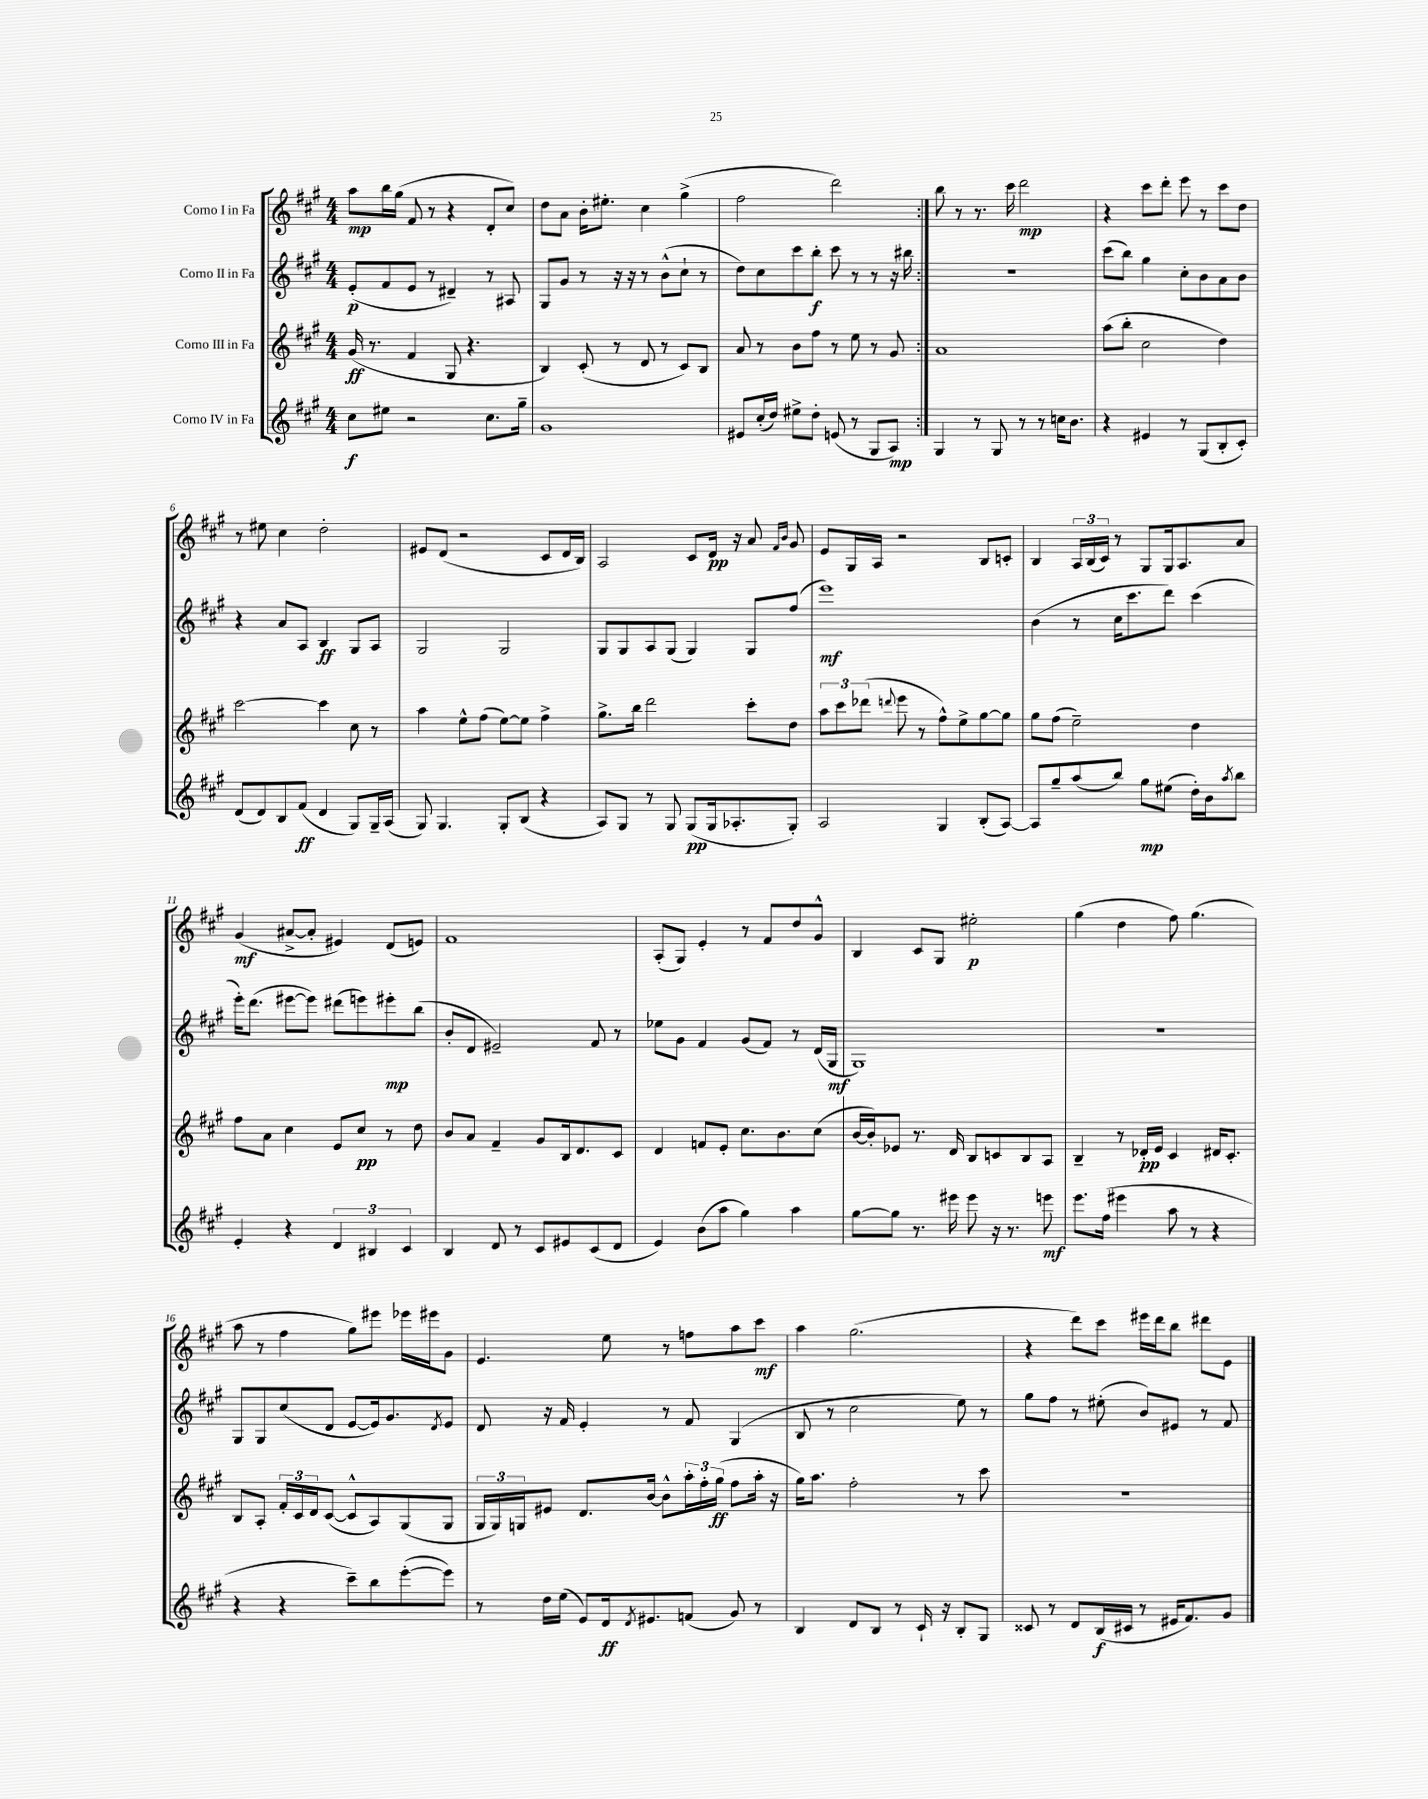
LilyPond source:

<<
\new StaffGroup <<
\new Staff = "s0" \with { instrumentName = "Corno I in Fa" } {
    \clef treble \key a \major \numericTimeSignature \time 4/4
    \repeat volta 2 { a''8\mp b''16 gis''16( fis'8 r8 r4 d'8-. cis''8) |
    d''8 a'8 b'16-. eis''8.-. cis''4 gis''4->( |
    fis''2 d'''2) | }
    b''8 r8 r8. cis'''16 d'''2\mp |
    r4 cis'''8 d'''8-. e'''8 r8 cis'''8 d''8 |
    r8 eis''8 cis''4 d''2-. |
    eis'8 d'8( r2 cis'8 d'16 b16) |
    a2 cis'8 d'16\pp r16 a'8 \grace { fis'16 b'16 } gis'8 |
    e'8 gis16 a16 r2 b8 c'8-. |
    b4 \tuplet 3/2 { a16 b16( cis'16) } r8 gis8 gis16 a8. a'8 |
    gis'4\mf( ais'8~-> ais'8-. eis'4) d'8( e'8) |
    fis'1 |
    a8-.( gis8) e'4-. r8 fis'8 d''8 gis'8-^ |
    b4 cis'8 gis8 eis''2-.\p |
    gis''4( d''4 fis''8) gis''4.( |
    a''8 r8 fis''4 gis''8) eis'''8 ees'''16 eis'''16 gis'8 |
    e'4. e''8 r8 f''8 a''8 cis'''8\mf |
    a''4 gis''2.( |
    r4 d'''8) cis'''8 eis'''16 d'''16 b''8 dis'''8 e'8 \bar "|." |
}
\new Staff = "s1" \with { instrumentName = "Corno II in Fa" } {
    \clef treble \key a \major \numericTimeSignature \time 4/4
    \repeat volta 2 { e'8-.\p( fis'8 e'8 r8 dis'4--) r8 ais8 |
    gis8 gis'8 r8 r16 r16 r8 b'8-^( cis''8-! r8 |
    d''8) cis''8 cis'''8 b''8-.\f cis'''8 r8 r8 r16 bis''16 | }
    R1 |
    cis'''8( b''8) gis''4 cis''8-. b'8 a'8 b'8 |
    r4 a'8 a8 b4\ff gis8 a8 |
    gis2 gis2 |
    gis8 gis8 a8 gis8( gis4) gis8 fis''8( |
    e'''1\mf) |
    b'4( r8 cis''16 cis'''8. d'''8) cis'''4( |
    e'''16-.) d'''8.( eis'''8~ eis'''8) dis'''8( e'''8) eis'''8-.\mp b''8( |
    b'8-. d'8 eis'2--) fis'8 r8 |
    ees''8 gis'8 fis'4 gis'8( fis'8) r8 d'16( gis16\mf |
    gis1) |
    R1 |
    gis8 gis8 cis''8( d'8 e'8~ e'16) gis'8. \acciaccatura { d'8 } e'8 |
    d'8 r16 fis'16 e'4-. r8 fis'8 gis4( |
    b8 r8 cis''2 e''8) r8 |
    gis''8 fis''8 r8 eis''8-.( b'8) eis'8 r8 fis'8 \bar "|." |
}
\new Staff = "s2" \with { instrumentName = "Corno III in Fa" } {
    \clef treble \key a \major \numericTimeSignature \time 4/4
    \repeat volta 2 { gis'16\ff( r8. fis'4 gis8 r4. |
    b4) cis'8-.( r8 d'8 r8 cis'8) b8 |
    a'8 r8 b'8 fis''8 r8 e''8 r8 gis'8 | }
    a'1 |
    a''8( b''8-. cis''2 d''4) |
    cis'''2~ cis'''4 cis''8 r8 |
    a''4 e''8-^ fis''8( e''8~) e''8 fis''4-> |
    gis''8.-> b''16 d'''2 cis'''8-. d''8 |
    \tuplet 3/2 { a''8 cis'''8 des'''8( } \appoggiatura { d'''8 } e'''8 r8 fis''8-^) e''8-> gis''8~ gis''8 |
    gis''8 fis''8( e''2--) d''4 |
    fis''8 a'8 cis''4 e'8 cis''8\pp r8 d''8 |
    b'8 a'8 fis'4-- gis'8 b16 d'8. cis'8 |
    d'4 f'8 e'8-. cis''8. b'8. cis''8( |
    b'16~ b'16-.) ees'8 r8. d'16 b8 c'8 b8 a8 |
    b4-- r8 des'16-.\pp e'16 cis'4 dis'16 cis'8.-. |
    b8 a8-. \tuplet 3/2 { fis'16-. cis'16 d'16 } cis'8~( cis'8-^ a8) gis8( gis8 |
    \tuplet 3/2 { gis16 gis16) g16 } eis'8 d'8. b'16~ b'8-^ \tuplet 3/2 { a''16-. fis''16-. gis''16\ff( } fis''8 a''16-. r16 |
    gis''16) a''8. fis''2-. r8 cis'''8 |
    R1 \bar "|." |
}
\new Staff = "s3" \with { instrumentName = "Corno IV in Fa" } {
    \clef treble \key a \major \numericTimeSignature \time 4/4
    \repeat volta 2 { cis''8\f eis''8 r2 cis''8. gis''16-- |
    gis'1 |
    eis'8 cis''16-.( d''16) eis''8-> d''8-. e'8( r8 gis8 a8\mp) | }
    gis4 r8 gis8 r8 r8 c''16 b'8. |
    r4 eis'4 r8 gis8( b8-. cis'8-.) |
    d'8( d'8) b8 fis'8\ff( d'4 gis8) gis16-- a16( |
    gis8) gis4. gis8-. b8( r4 |
    a8) gis8 r8 gis8 gis8\pp( gis16 aes8.-. gis8-.) |
    a2 gis4 b8-.( a8~) |
    a8 gis''8-- a''8( b''8) gis''8\mp eis''8( d''16-.) b'16 \acciaccatura { a''8 } b''8 |
    e'4-. r4 \tuplet 3/2 { d'4 bis4 cis'4 } |
    b4 d'8 r8 cis'8 eis'8 cis'8( d'8 |
    e'4) b'8( a''8 gis''4) a''4 |
    gis''8~ gis''8 r8. eis'''16 eis'''8 r16 r8. e'''8\mf |
    e'''8. fis''16( eis'''4 a''8 r8 r4 |
    r4 r4 cis'''8--) b''8 e'''8~-.( e'''8) |
    r8 d''16 e''16( e'8) d'16\ff \acciaccatura { d'8 } eis'8. f'8( gis'8) r8 |
    b4 d'8 b8 r8 cis'16-! r16 b8-. gis8 |
    cisis'8 r8 d'8 b16\f( cis'16 r8 eis'16 fis'8.) gis'8 \bar "|." |
}
>>
>>
